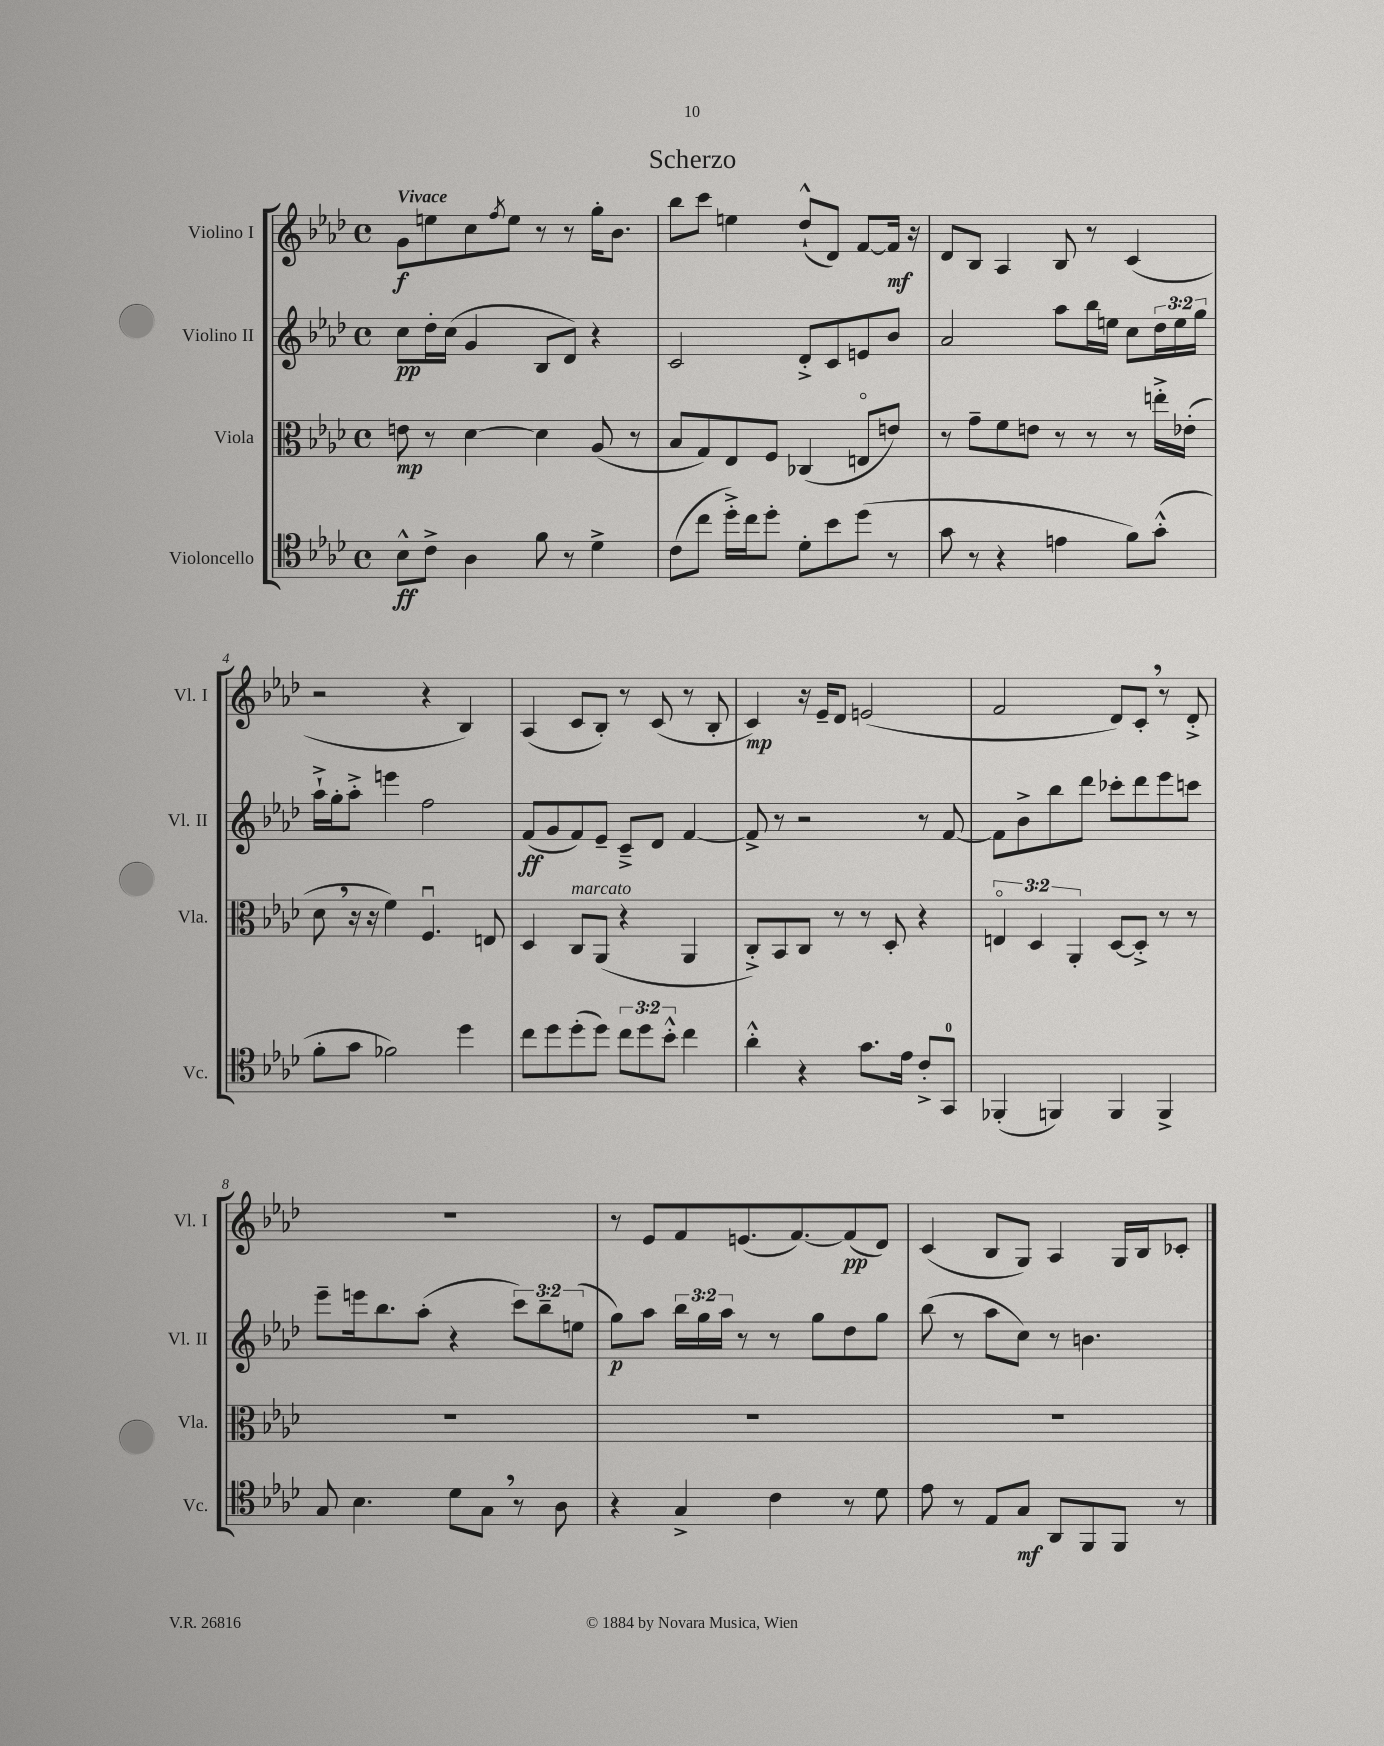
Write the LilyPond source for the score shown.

\header { title = "Scherzo" }
<<
\new StaffGroup <<
\new Staff = "s0" \with { instrumentName = "Violino I" shortInstrumentName = "Vl. I" } {
    \clef treble \key aes \major \defaultTimeSignature \time 4/4 \tempo "Vivace"
    g'8\f e''8 c''8 \acciaccatura { f''8 } e''8 r8 r8 g''16-. bes'8. |
    bes''8 c'''8 e''4 des''8-!-^( des'8) f'8~ f'16\mf r16 |
    des'8 bes8 aes4 bes8 r8 c'4( |
    r2 r4 bes4) |
    aes4( c'8 bes8-.) r8 c'8( r8 bes8-. |
    c'4\mp) r16 ees'16-- des'8 e'2( |
    f'2 des'8) c'8-. \breathe r8 des'8-.-> |
    R1 |
    r8 ees'8 f'8 e'8.( f'8.~) f'8\pp( des'8) |
    c'4( bes8 g8) aes4 g16 bes16 ces'8-. \bar "|." |
}
\new Staff = "s1" \with { instrumentName = "Violino II" shortInstrumentName = "Vl. II" } {
    \clef treble \key aes \major \defaultTimeSignature \time 4/4 \override Staff.TupletNumber.text = #tuplet-number::calc-fraction-text
    c''8\pp des''16-. c''16( g'4 bes8 des'8) r4 |
    c'2 des'8-.-> c'8 e'8 bes'8 |
    aes'2 aes''8 bes''16 e''16 c''8 \tuplet 3/2 { des''16 e''16 g''16 } |
    aes''16-!-> g''16-. aes''8-.-> e'''4 f''2 |
    f'8\ff( g'8 f'8) ees'8-- c'8---> des'8 f'4~ |
    f'8-> r8 r2 r8 f'8~ |
    f'8 bes'8-> bes''8 des'''8 ces'''8-. des'''8 ees'''8 c'''8 |
    ees'''8-- e'''16 bes''8. aes''8-.( r4 \tuplet 3/2 { c'''8) bes''8-- e''8( } |
    g''8\p) aes''8 \tuplet 3/2 { bes''16 g''16 aes''16 } r8 r8 g''8 des''8 g''8 |
    bes''8( r8 aes''8 c''8) r8 b'4. \bar "|." |
}
\new Staff = "s2" \with { instrumentName = "Viola" shortInstrumentName = "Vla." } {
    \clef alto \key aes \major \defaultTimeSignature \time 4/4 \override Staff.TupletNumber.text = #tuplet-number::calc-fraction-text
    e'8\mp r8 des'4~ des'4 aes8( r8 |
    bes8 g8) ees8 f8 ces4( e8\flageolet e'8) |
    r8 g'8-- f'8 e'8 r8 r8 r8 e''16-.-> ees'16-.( |
    des'8 \breathe r16 r16 f'4) f4.\downbow e8 |
    des4 c8^\markup { \italic "marcato" } aes,8( r4 aes,4 |
    c8-.->) bes,8 c8 r8 r8 des8-. r4 |
    \tuplet 3/2 { e4\flageolet des4 aes,4-. } des8~ des8-.-> r8 r8 |
    R1 |
    R1 |
    R1 \bar "|." |
}
\new Staff = "s3" \with { instrumentName = "Violoncello" shortInstrumentName = "Vc." } {
    \clef tenor \key aes \major \defaultTimeSignature \time 4/4 \override Staff.TupletNumber.text = #tuplet-number::calc-fraction-text
    bes8-^\ff c'8-> aes4 f'8 r8 des'4-> |
    c'8( c''8 des''16-.->) c''16 des''8-. des'8-. bes'8 des''8( r8 |
    g'8 r8 r4 e'4 f'8) g'8-.-^( |
    f'8-. g'8 fes'2) des''4 |
    c''8 des''8 des''8-.( des''8) \tuplet 3/2 { c''8 des''8 bes'8-.-^ } c''4 |
    aes'4-.-^ r4 g'8. ees'16 c'8-.-> g,8-0 |
    fes,4-.( f,4) f,4 f,4-> |
    g8 bes4. des'8 g8 \breathe r8 aes8 |
    r4 g4-> c'4 r8 des'8 |
    ees'8 r8 ees8 g8\mf aes,8 f,8 f,8 r8 \bar "|." |
}
>>
>>
